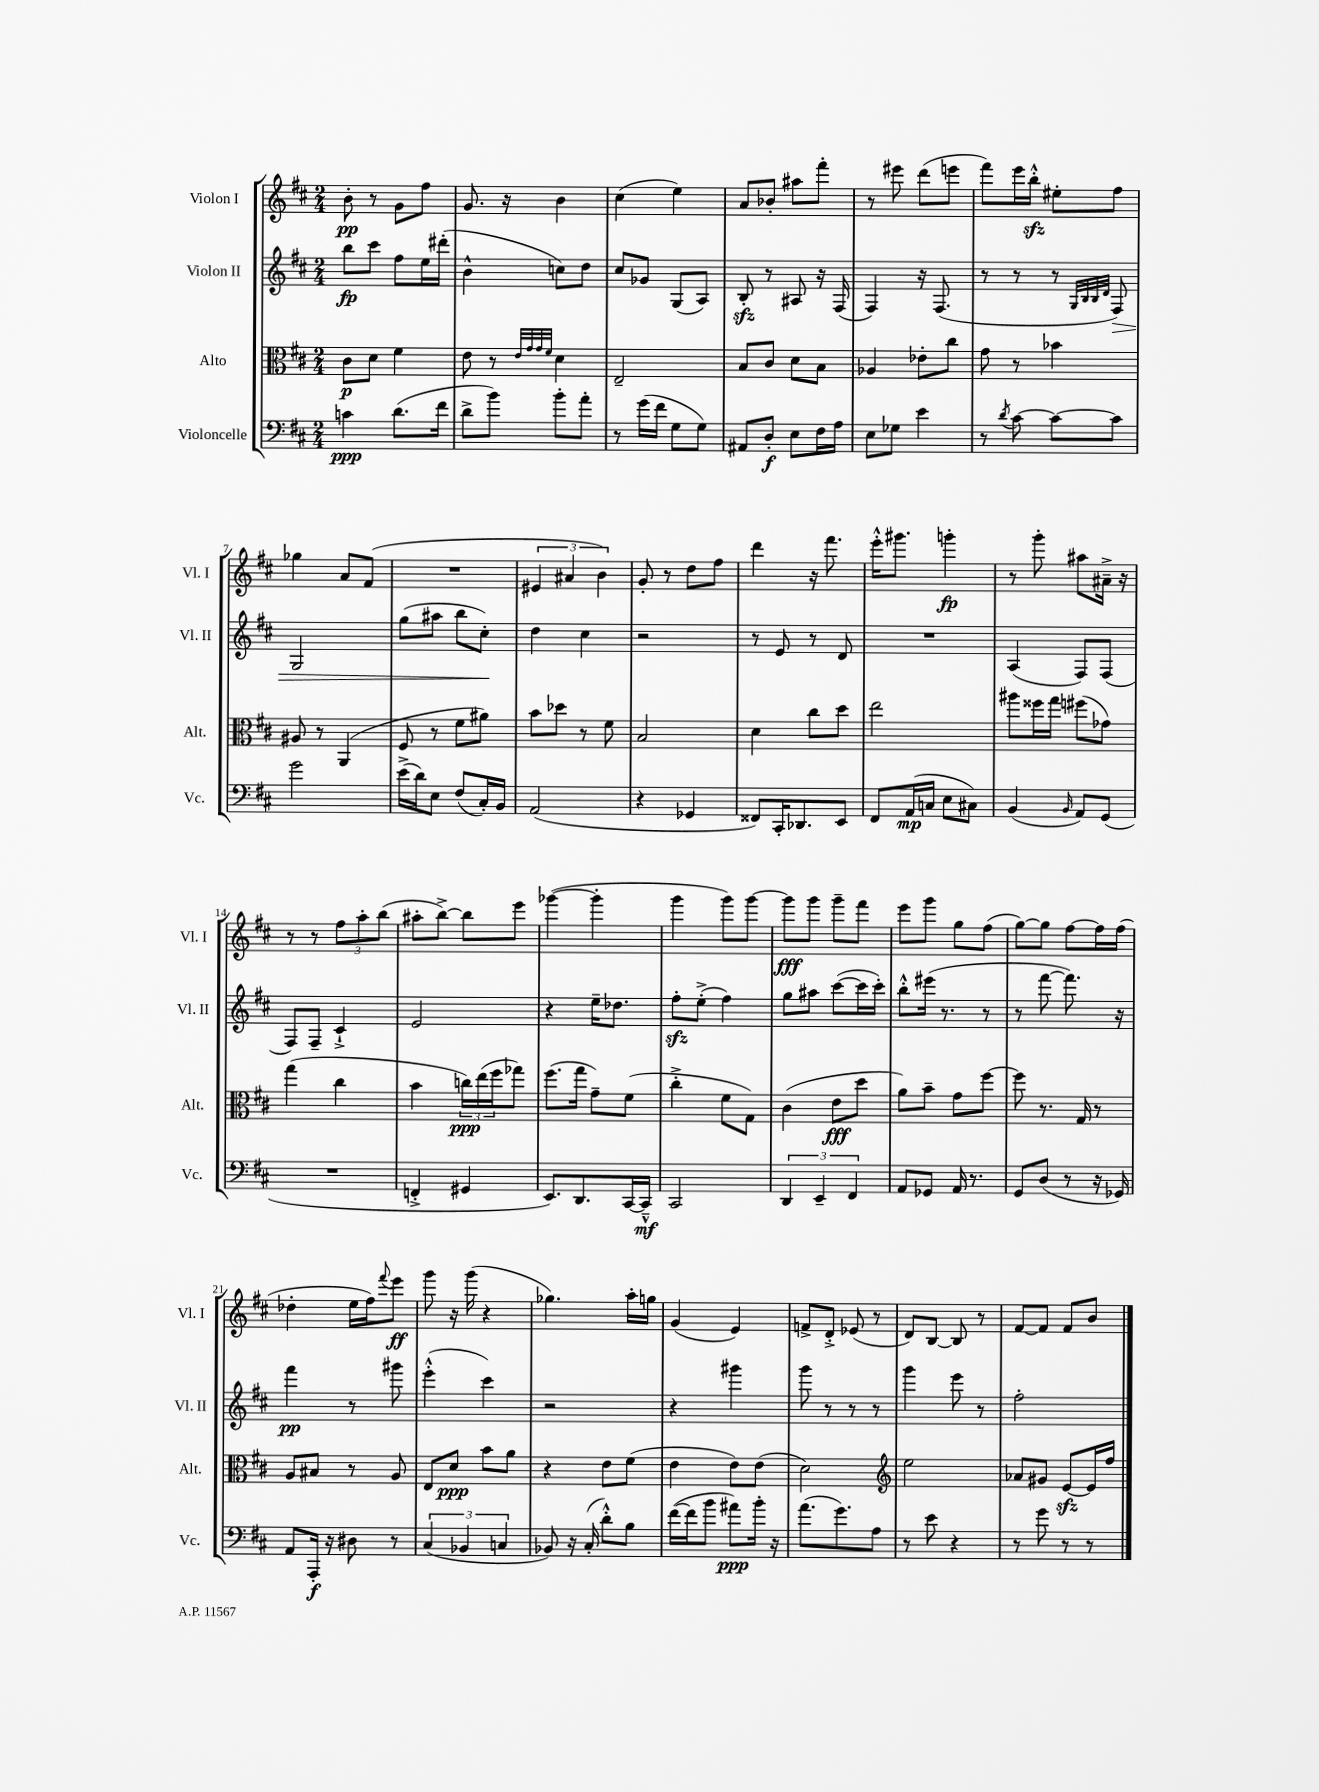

**kern	**kern	**kern	**kern
*staff4	*staff3	*staff2	*staff1
*clefF4	*clefC3	*clefG2	*clefG2
*k[f#c#]	*k[f#c#]	*k[f#c#]	*k[f#c#]
*M2/4	*M2/4	*M2/4	*M2/4
4c	8c#	8bb	8b'
.	8d	8ccc#	8r
(8.d	4f#	8ff#	8g
.	.	16ee	8ff#
16f#	.	(16ddd#'	.
=	=	=	=
8d^	8e	4b^^	8.g
8b)	8r	.	.
.	.	.	16r
.	32qqe	.	.
.	32qqg	.	.
.	32qqg	.	.
.	32qqf#	.	.
8b'	4d	8cc)	4b
8a'	.	8dd	.
=	=	=	=
8r	2E~	8cc#	(4cc#
(16g	.	8g-	.
16f#	.	.	.
8G	.	(8G	4ee)
8G)	.	8A)	.
=	=	=	=
8AA#	8B	8B'	8a
8D'	8c#	8r	8b-'
8E	8d	8A#	8aa#
16F#	8B	16r	8fff#'
16A	.	(16F#	.
=	=	=	=
8E	4A-	4F#)	8r
8G-	.	.	8eee#
4e	8e-'	16r	(8ddd
.	.	(8.F#	.
.	8cc#	.	8eee
=	=	=	=
8r	8g	8r	8fff#)
8qd	.	.	.
[8c#	8r	8r	16eee
.	.	.	16bb'^^
8c#_	4b-	8r	8ee#'
.	.	32qqG	.
.	.	32qqB	.
.	.	32qqB	.
.	.	32qqd	.
8c#]	.	8F#)	8ff#
=	=	=	=
2g	8A#	2G	4gg-
.	8r	.	.
.	(4AA	.	8a
.	.	.	(8f#
=	=	=	=
(16e^	8F#	(8gg	2r
16d)	.	.	.
8E	8r	8aa#	.
(8F#	8f#	8bb	.
16C#')	8a#)	8cc#')	.
16BB	.	.	.
=	=	=	=
(2AA	8b	4dd	6e#
.	8dd-	.	.
.	.	.	6a#
.	8r	4cc#	.
.	.	.	6b)
.	8f#	.	.
=	=	=	=
4r	2B	2r	8g'
.	.	.	8r
4GG-	.	.	8dd
.	.	.	8ff#
=	=	=	=
8FF##)	4d	8r	4ddd
16CC#'	.	8e	.
8.DD-	.	.	.
.	8cc#	8r	16r
.	.	.	8.fff#
8EE	8dd	8d	.
=	=	=	=
8FF#	2ee	2r	16eee'^^
.	.	.	8.ggg#
(16AA	.	.	.
16C	.	.	.
8E	.	.	4ggg'
8C#)	.	.	.
=	=	=	=
(4BB	8aa#	(4A	8r
.	16ff##	.	8ggg'
.	16gg	.	.
16qqBB	.	.	.
8AA)	(8ff#	8F#)	8aa#
(8GG	8g-)	(8F#	16a#~^
.	.	.	16r
=	=	=	=
2r	(4gg	8F#)	8r
.	.	8F#~	8r
.	4cc#	4c#`^	12ff#
.	.	.	12aa'
.	.	.	(12bb
=	=	=	=
4FF'^	4b	2e	8aa#'
.	.	.	[8bb^)
4GG#	24cc)	.	8bb]
.	(24ee	.	.
.	24ff#	.	.
.	8gg-)	.	8eee
=	=	=	=
8.EE)	(8.ff#	4r	([4ggg-
8.DD	16gg	.	.
.	8g~)	16ee~	4ggg-']
.	.	8.dd-	.
[16CC#	(8f#	.	.
16CC#~^^]	.	.	.
=	=	=	=
2CC#	4cc#'^	8ff#'	4ggg
.	.	(8ee'^	.
.	8f#	4ff#)	8ggg)
.	8G)	.	[8ggg
=	=	=	=
6DD	(4c#	8gg	8ggg]
.	.	8aa#	8ggg
6EE~	.	.	.
.	8e	([8ccc#	8ggg~
6FF#	.	.	.
.	8dd	16ccc#]	8fff#
.	.	16ccc#')	.
=	=	=	=
8AA	8a)	8bb'^^	8eee
8GG-	8b~	(16eee#	8ggg
.	.	8.r	.
16AA	8g	.	8gg
8.r	.	.	.
.	[8ff#	8r	(8ff#
=	=	=	=
8GG	8ff#]	8r	[8gg)
(8D	8.r	[8fff#	8gg]
8r	.	8.fff#])	[8ff#
.	16G	.	.
16r	8r	.	16ff#]
16GG-)	.	16r	(16ff#
=	=	=	=
8AA	8A	4fff#	4dd-'
16AAA'	8B#	.	.
16r	.	.	.
8D#	8r	8r	16ee
.	.	.	16ff#)
.	.	.	8qqfff#
8r	8A	8ggg#	8eee
=	=	=	=
(6C#	8E	(4eee'^^	8ggg
.	8d	.	16r
6BB-	.	.	.
.	.	.	(16ggg
.	8b	4ccc#)	4r
6C	.	.	.
.	8a	.	.
=	=	=	=
8BB-)	4r	2r	4.gg-)
16r	.	.	.
(16C#'	.	.	.
8d'^^)	8e	.	.
8B	(8f#	.	16aa'
.	.	.	16gg
=	=	=	=
([16f#	4e	4r	(4g
16f#]	.	.	.
8b	.	.	.
8a#)	8e)	4ggg#	4e)
16b'	(8e	.	.
16r	.	.	.
=	=	=	=
(8.a	2d)	8ggg	8f^
.	.	8r	8d'^
8.g)	.	.	.
.	.	8r	(8e-
8A	.	8r	8r
=	=	=	=
*	*clefG2	*	*
8r	2ee	4ggg	8d)
8e	.	.	[8B
4r	.	8eee	8B]
.	.	8r	8r
=	=	=	=
8r	8a-	2ff#'	[8f#
8g	8g#	.	8f#]
8r	[8e	.	8f#
8r	16e]	.	8b
.	16ff#	.	.
==	==	==	==
*-	*-	*-	*-
